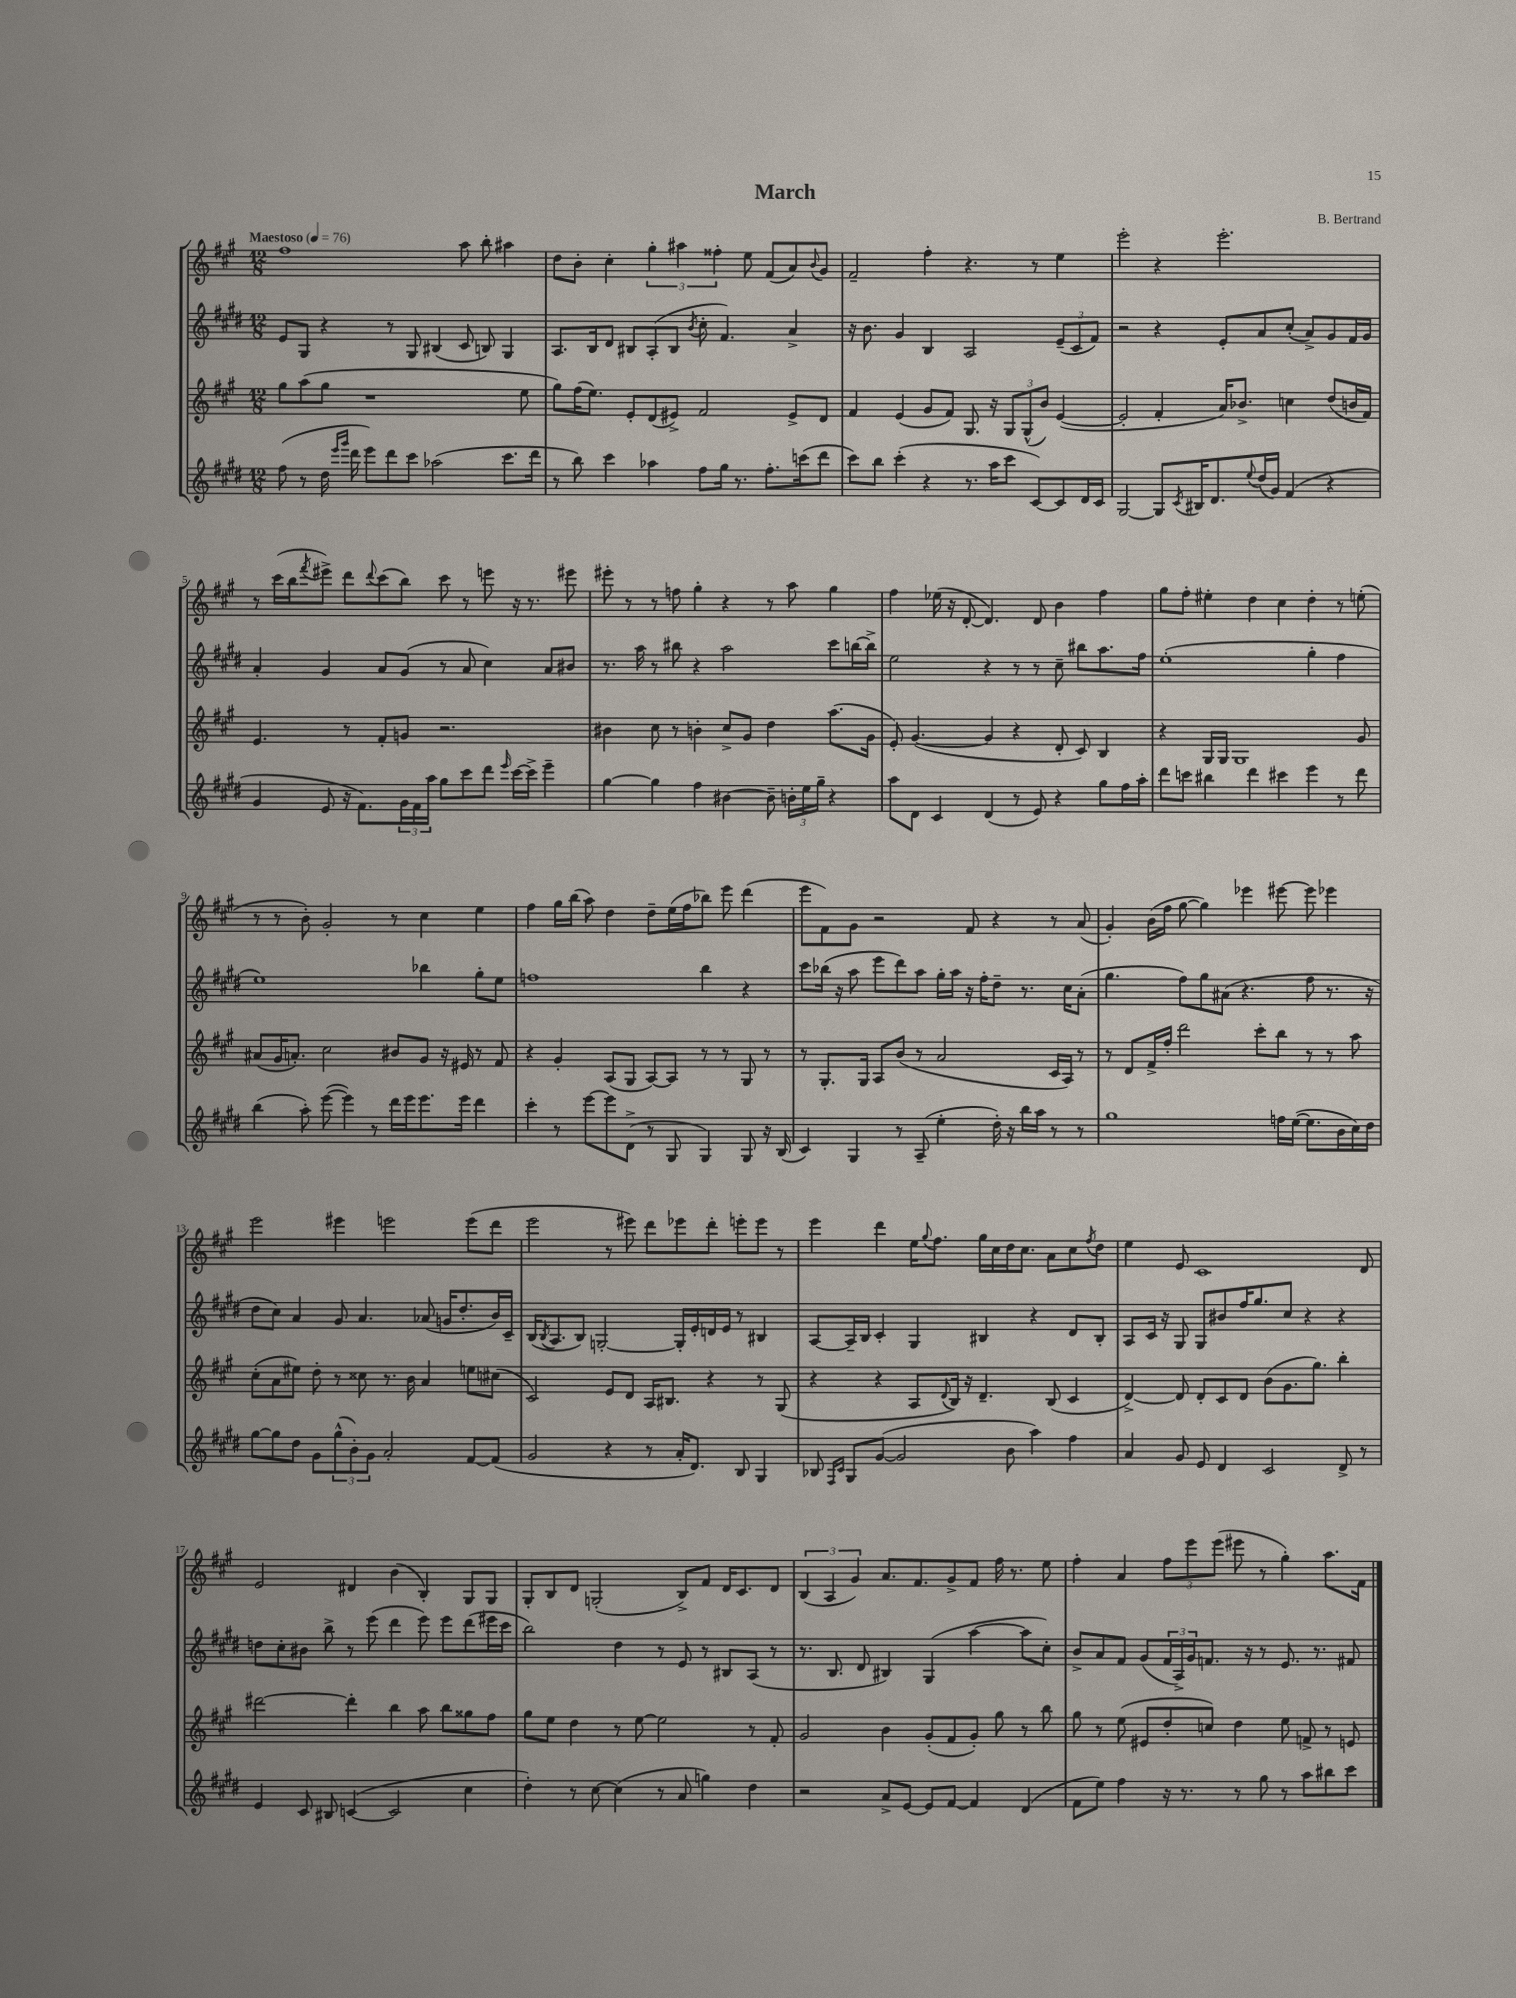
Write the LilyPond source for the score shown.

\header { title = "March" composer = "B. Bertrand" }
<<
\new StaffGroup <<
\new Staff = "s0" {
    \clef treble \key a \major \numericTimeSignature \time 12/8 \tempo "Maestoso" 4 = 76
    fis''1 a''8 b''8-. ais''4 |
    d''8 b'8-. cis''4-. \tuplet 3/2 { gis''4-. ais''4 fisis''4-. } e''8 fis'8( a'8) \appoggiatura { b'8 } gis'8 |
    fis'2-- fis''4-. r4. r8 e''4 |
    e'''2-. r4 e'''2.-. |
    r8 cis'''16( b''16 \acciaccatura { fis'''8 } eis'''8->) d'''8 \appoggiatura { d'''8 } cis'''8( b''8) cis'''8 r8 e'''8 r16 r8. eis'''8 |
    eis'''8-. r8 r8 f''8 gis''4-. r4 r8 a''8 gis''4 |
    fis''4 ees''16( r16 d'8~-. d'4.) d'8 b'4 fis''4 |
    gis''8 fis''8-. eis''4-. d''4 cis''4 d''4-. r8 e''8-.( |
    r8 r8 b'8-.) gis'2-. r8 cis''4 e''4 |
    fis''4 gis''16 b''16( a''8) d''4 d''8-- e''16( fis''16 bes''8) e'''8 d'''4( |
    e'''8 fis'8) gis'8 r2 fis'8 r4 r8 a'8( |
    gis'4-.) b'16( fis''16 gis''8~ gis''4) ees'''4 eis'''8~ eis'''8 ees'''4 |
    e'''2 eis'''4 e'''2 e'''8( d'''8 |
    e'''2 r8 eis'''8) d'''8 ees'''8 d'''8-. e'''8-. e'''8 r8 |
    e'''4 d'''4 e''16 \appoggiatura { gis''8 } fis''8. gis''16 cis''16 d''16 cis''8. a'8 cis''8 \acciaccatura { fis''8 } d''8 |
    e''4 e'8 cis'1 d'8 |
    e'2 dis'4 b'4( b4-.) gis8 gis8 |
    gis8-. b8 d'8 g2-.( b8->) fis'8 d'16 cis'8. d'8 |
    \tuplet 3/2 { b4( a4 gis'4) } a'8. fis'8. gis'8-> fis'8 fis''16 r8. e''8 |
    fis''4-. a'4 \tuplet 3/2 { fis''8 e'''8 e'''8( } eis'''8 r8 gis''4-.) a''8. fis'16 \bar "|." |
}
\new Staff = "s1" {
    \clef treble \key e \major \numericTimeSignature \time 12/8
    e'8 gis8 r4 r8 gis8 bis4( cis'8 b8) gis4 |
    a8. b16 dis'8 bis8 a8-.( bis8 \acciaccatura { b'8 } cis''8-. fis'4.) a'4-> |
    r16 b'8. gis'4 b4 a2 \tuplet 3/2 { e'8--( cis'8 fis'8) } |
    r2 r4 e'8-. a'8 cis''8-.( a'8->) gis'8 fis'16 gis'16 |
    a'4-. gis'4 a'8 gis'8( r8 a'8 cis''4) a'8 bis'8 |
    r8. a''16 r8 bis''8 r4 a''2 cis'''8 b''16~ b''16-> |
    e''2 r4 r8 r8 cis''8-- bis''8 a''8. fis''16 |
    e''1-.( gis''4-. fis''4 |
    e''1) bes''4 gis''8-. e''8 |
    f''1 b''4 r4 |
    cis'''8 bes''16( r16 a''8 e'''8 dis'''8) a''8 gis''16-. a''16 r16 fis''16-. dis''8-- r8. cis''16 a'8-.( |
    gis''4. fis''8) gis''8 ais'8( r4. fis''8 r8. r16 |
    dis''8 cis''8) a'4 gis'8 a'4. aes'8( g'16 dis''8.-. b'16) cis'16-- |
    b16( \acciaccatura { b8 } a8. b8) g2~-. g16-. e'16-. d'16 e'16 r8 bis4 |
    a8~ a16-- b16 cis'4-. gis4 bis4 r4 dis'8 bis8-. |
    a8 cis'16 r16 gis8 gis8 bis'8 fis''16 gis''8. cis''8 r4 r4 |
    d''8 cis''8-. bis'8 b''8-> r8 e'''8( dis'''4 e'''8) e'''8 dis'''8( eis'''16 cis'''16 |
    b''2) dis''4 r8 e'8 r8 bis8 a8( r8 |
    r8. b8. dis'8 bis4) gis4( a''4~ a''8 cis''8-.) |
    b'8-> a'8 fis'8 gis'8( \tuplet 3/2 { fis'16 a16->) gis'16 } f'8. r16 r8 e'8. r8. fis'8 \bar "|." |
}
\new Staff = "s2" {
    \clef treble \key a \major \numericTimeSignature \time 12/8
    gis''8 a''8( gis''8 r1 e''8 |
    gis''8) fis''16( e''8.) e'8-. d'8( eis'8->) fis'2 eis'8-> d'8 |
    fis'4 e'4( gis'8 fis'8) gis8. r16 \tuplet 3/2 { gis8 gis8-^( b'8) } e'4~( |
    e'2-. fis'4-. a'16) bes'8.-> c''4 d''8( b'16 fis'16) |
    e'4. r8 fis'8-. g'8 r2. |
    bis'4 cis''8 r8 b'4-. cis''8-> gis'8 d''4 a''8.( gis'16 |
    e'8-.) gis'4.~( gis'4 r4 d'8-. cis'8) b4 |
    r4 gis16 gis16 gis1 gis'8 |
    ais'8( gis'16 a'8.-.) cis''2 bis'8 gis'8 r16 eis'16 r8 fis'8 |
    r4 gis'4-. a8( gis8 a8~) a8 r8 r8 gis8 r8 |
    r8 gis8.-. gis16 a8 b'8( r8 a'2 cis'16 a16) r8 |
    r8 d'8 fis'16-> fis''16-. d'''2 cis'''8-. b''8 r8 r8 a''8 |
    cis''8-.( a'8 eis''8) d''8-. r8 cisis''8 r8. b'16 a'4 e''8 cis''8( |
    cis'2) e'8 d'8 a16 bis8. r4 r8 gis8( |
    r4 r4 a8 \appoggiatura { d'8 } b16) r16 d'4.-- b8( cis'4 |
    d'4~->) d'8 d'8-. cis'8 d'8 b'8( gis'8. gis''8.) b''4-. |
    dis'''2~ dis'''4-. b''4 a''8 b''8 gisis''8 fis''8 |
    gis''8 e''8 d''4 r8 e''8~ e''2 r8 fis'8-. |
    gis'2 b'4 gis'8-.( fis'8 gis'8-.) gis''8 r8 b''8 |
    gis''8 r8 e''8( eis'8 d''8-. c''8) d''4 e''8 f'8-> r8 e'8 \bar "|." |
}
\new Staff = "s3" {
    \clef treble \key e \major \numericTimeSignature \time 12/8
    fis''8( r8 dis''16 \grace { e'''16 gis'''16 } dis'''16 e'''8) dis'''8 cis'''8 aes''2( cis'''8. dis'''16 |
    r8 b''8) cis'''4 aes''4 fis''8 gis''16 r8. fis''8.-. c'''16( dis'''8 |
    cis'''8) b''8 cis'''4-.( r4 r8. a''16 cis'''8 cis'8~) cis'8 dis'16 cis'16 |
    gis2~ gis8 \acciaccatura { cis'8 } bis16 dis'8. \appoggiatura { e''8 } dis''16( gis'16) fis'4( r4 |
    gis'4 e'8 r16 fis'8.) \tuplet 3/2 { gis'16 fis'16 a''16 } gis''8 cis'''8 dis'''8 \grace { e'''16 } cis'''16~ cis'''16-> e'''4-- |
    gis''4~ gis''4 fis''4 bis'4~ bis'8-- \tuplet 3/2 { b'16-. e''16 gis''16-- } r4 |
    a''8 dis'8 cis'4 dis'4( r8 e'8) r4 gis''8 fis''16 a''16-. |
    dis'''8 c'''8 bis''4 dis'''4 cis'''4 e'''4 r8 dis'''8 |
    b''4( a''8-.) e'''8~( e'''4) r8 dis'''16 e'''16 e'''8. e'''16 dis'''4 |
    cis'''4-. r8 e'''8~ e'''8 dis'8->( r8 gis8 gis4) gis8 r16 b16( |
    cis'4) gis4 r8 a8--( e''4-. dis''16-.) r16 b''16 a''16 r8 r8 |
    gis''1 f''16 e''16~( e''8. b'16 cis''16) dis''16 |
    gis''8~ gis''8 dis''8 gis'8 \tuplet 3/2 { gis''8-^( b'8-.) gis'8 } a'2-. fis'8~ fis'8( |
    gis'2 r4 r8 a'16-. dis'8.) b8 gis4 |
    bes8 \grace { fis16 cis'16 } gis8 gis'8~( gis'2 b'8 a''4) fis''4 |
    a'4 gis'8 e'8 dis'4 cis'2 dis'8-> r8 |
    e'4 cis'8 bis8 c'4~( c'2 cis''4 |
    dis''4-.) r8 cis''8~ cis''4( r8 a'8 g''4) dis''4 |
    r2 a'8-> e'8~ e'8 fis'8~ fis'4 dis'4( |
    fis'8 e''8) fis''4 r16 r8. r8 gis''8 r8 a''8 bis''8 cis'''8 \bar "|." |
}
>>
>>
